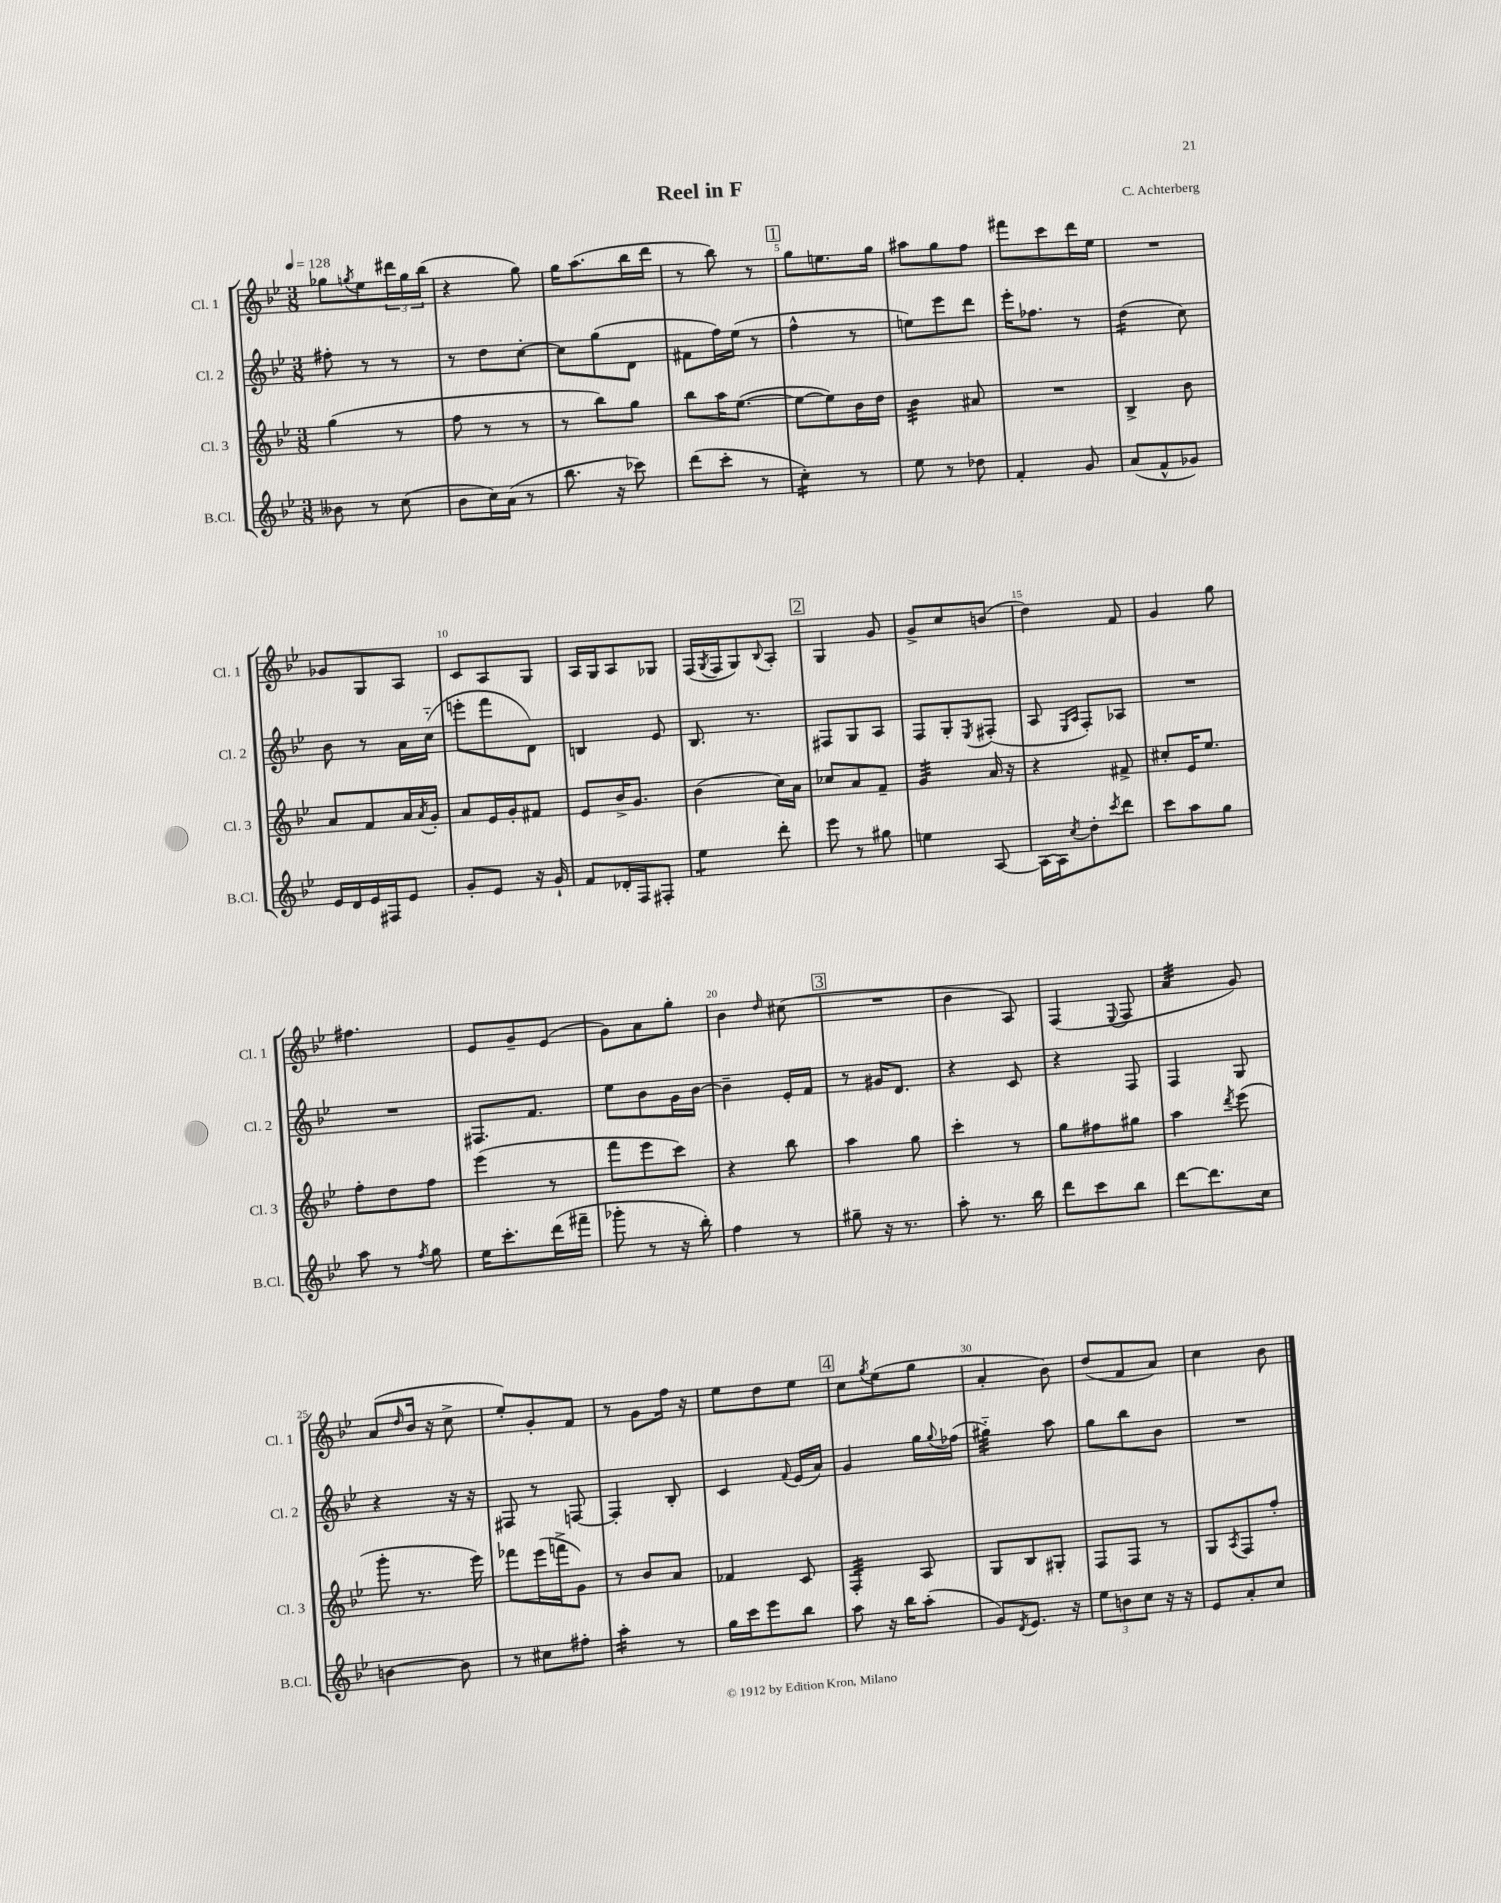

**kern	**kern	**kern	**kern
*staff4	*staff3	*staff2	*staff1
*clefG2	*clefG2	*clefG2	*clefG2
*k[b-e-]	*k[b-e-]	*k[b-e-]	*k[b-e-]
*M3/8	*M3/8	*M3/8	*M3/8
*MM128	*MM128	*MM128	*MM128
8b--	(4gg	8ff#'	8gg-
.	.	.	8qgg
8r	.	8r	8ee-
(8cc	8r	8r	24ddd#
.	.	.	24gg
.	.	.	(24bb-
=	=	=	=
8b-	8ff	8r	4r
16cc)	8r	8dd	.
(16a	.	.	.
8r	8r	[8cc'	8gg)
=	=	=	=
8.bb-	8r	8cc]	16gg
.	.	.	(8.aa
.	8bb-)	(8gg	.
16r	.	.	.
8ccc-)	8gg	8d	16bb-
.	.	.	16ddd
=	=	=	=
(8ddd	8bb-	8f#	8r
8ccc'	16aa	16ff)	8bb-)
.	([8.ee-	(16ee-	.
8r	.	8r	8r
=	=	=	=
4cc')	8ee-_	4ff^^	8gg
.	8ee-])	.	8.ee
8r	16b-	8r	.
.	16dd	.	16gg
=	=	=	=
8ee-	4b-	8ee)	8aa#
8r	.	8eee-	8gg
8dd-	8a#	8ddd	8ff
=	=	=	=
4f'	4.r	16eee-'	8fff#
.	.	8.ff-	.
.	.	.	8ccc
8g	.	8r	16ddd
.	.	.	16ee-
=	=	=	=
(8a	4B-^	(4dd	4.r
8f^^	.	.	.
8g-)	8b-	8cc)	.
=	=	=	=
16e-	8a	8b-	8g-
16d	.	.	.
16e-	8f	8r	8G
16F#	.	.	.
8e-	16a	16a	8A
.	8qa	.	.
.	16g'	(16cc'~	.
=	=	=	=
8g'	8a	8eee'	8c
8e-	16e-	8fff	8A
.	16g'	.	.
16r	8f#	8d)	8G
16g`	.	.	.
=	=	=	=
8f	8e-	4B	16A
.	.	.	16G
16d-'	16b-^	.	8A
16F	8.g	.	.
8F#'	.	8e-	8G-
=	=	=	=
4ee-	(4b-	8.B-	(16F
.	.	.	8qG
.	.	.	16F
.	.	.	8G)
.	.	8.r	.
.	.	.	8qqB-
8ddd'	16cc)	.	8A'
.	16a	.	.
=	=	=	=
8eee-	8cc-	8F#	4G
8r	8a	8G	.
8gg#	8f~	8A	8g
=	=	=	=
4ee	4g	8F	8g^
.	.	8G'	8cc
.	.	8qE-	.
[8A	16a	(8F#'	(8b
.	16r	.	.
=	=	=	=
16A_	4r	8A	4dd)
16A]	.	.	.
.	.	16qqE-	.
8qcc	.	16qqA	.
8dd'	.	8F')	.
8qccc	.	.	.
8ddd	8f#^	8A-	8f
=	=	=	=
8ccc	8cc#'	4.r	4g
8aa	16e-	.	.
.	8.ee-	.	.
8gg	.	.	8gg
=	=	=	=
8aa	8ff'	4.r	4.ff#
8r	8dd	.	.
8qff	.	.	.
8gg	8ff	.	.
=	=	=	=
16ee-	(4eee-	8.F#	8e-
8.ccc'	.	.	.
.	.	.	8g~
.	.	8.f	.
(16ddd	8r	.	(8e-
16fff#~	.	.	.
=	=	=	=
8ggg-'	8fff	8ee-	8g)
8r	8eee-	8b-	8a
16r	8ccc)	16g	8gg'
16bb-')	.	[16b-	.
=	=	=	=
4ff	4r	4b-~]	4b-
.	.	.	16qqdd
8r	8bb-	16e-'	(8cc#
.	.	16f	.
=	=	=	=
8gg#~	4aa	8r	4.r
16r	.	16g#	.
8.r	.	8.d	.
.	8gg	.	.
=	=	=	=
8aa'	4ccc'	4r	4b-
8.r	.	.	.
.	8r	8c	8A)
16bb-	.	.	.
=	=	=	=
8ddd	8gg	4r	(4F
8ccc	8ff#	.	.
.	.	.	8qqE-
8bb-	8gg#	8F	8F
=	=	=	=
[8ddd	4aa	4F	4a
8.ddd]	.	.	.
.	8qddd	.	.
.	(8eee-	8G	8g)
16cc	.	.	.
=	=	=	=
[4b	8ggg'	4r	(8a
.	.	.	16qqdd
.	8.r	.	16b-
.	.	.	16r
8b]	.	16r	8cc^
.	16eee-)	16r	.
=	=	=	=
8r	8fff-	8F#	8ee-')
8cc#	(16eee-	8r	8g'
.	16fff^	.	.
8ff#'	8g)	[8F	8f
=	=	=	=
4aa'	8r	4F']	8r
.	8b-	.	8g
8r	8a	8B-'	16ff
.	.	.	16r
=	=	=	=
16gg	4f-	4c	8ee-
16ccc	.	.	.
8eee-	.	.	8dd
.	.	8qqf	.
8bb-	8c	(16e-	8ee-
.	.	16a)	.
=	=	=	=
8aa	4F'	4g	8cc
.	.	.	8qgg
16r	.	.	(8ee-
16bb-	.	.	.
(8aa'	8A	16gg	8gg
.	.	8qqgg	.
.	.	(16ff-	.
=	=	=	=
8g)	8G	4gg#'~)	4a'
8qd	.	.	.
8.e-	8B-	.	.
.	8G#'	8aa	8b-)
16r	.	.	.
=	=	=	=
12ee-	8F	8gg	(8dd
12b	.	.	.
.	8F	8bb-	8f
12cc	.	.	.
16r	8r	8b-	8a)
16r	.	.	.
=	=	=	=
8e-	8G	4.r	4cc
.	8qA	.	.
8a'	8F	.	.
8cc	8ff'	.	8b-
==	==	==	==
*-	*-	*-	*-
